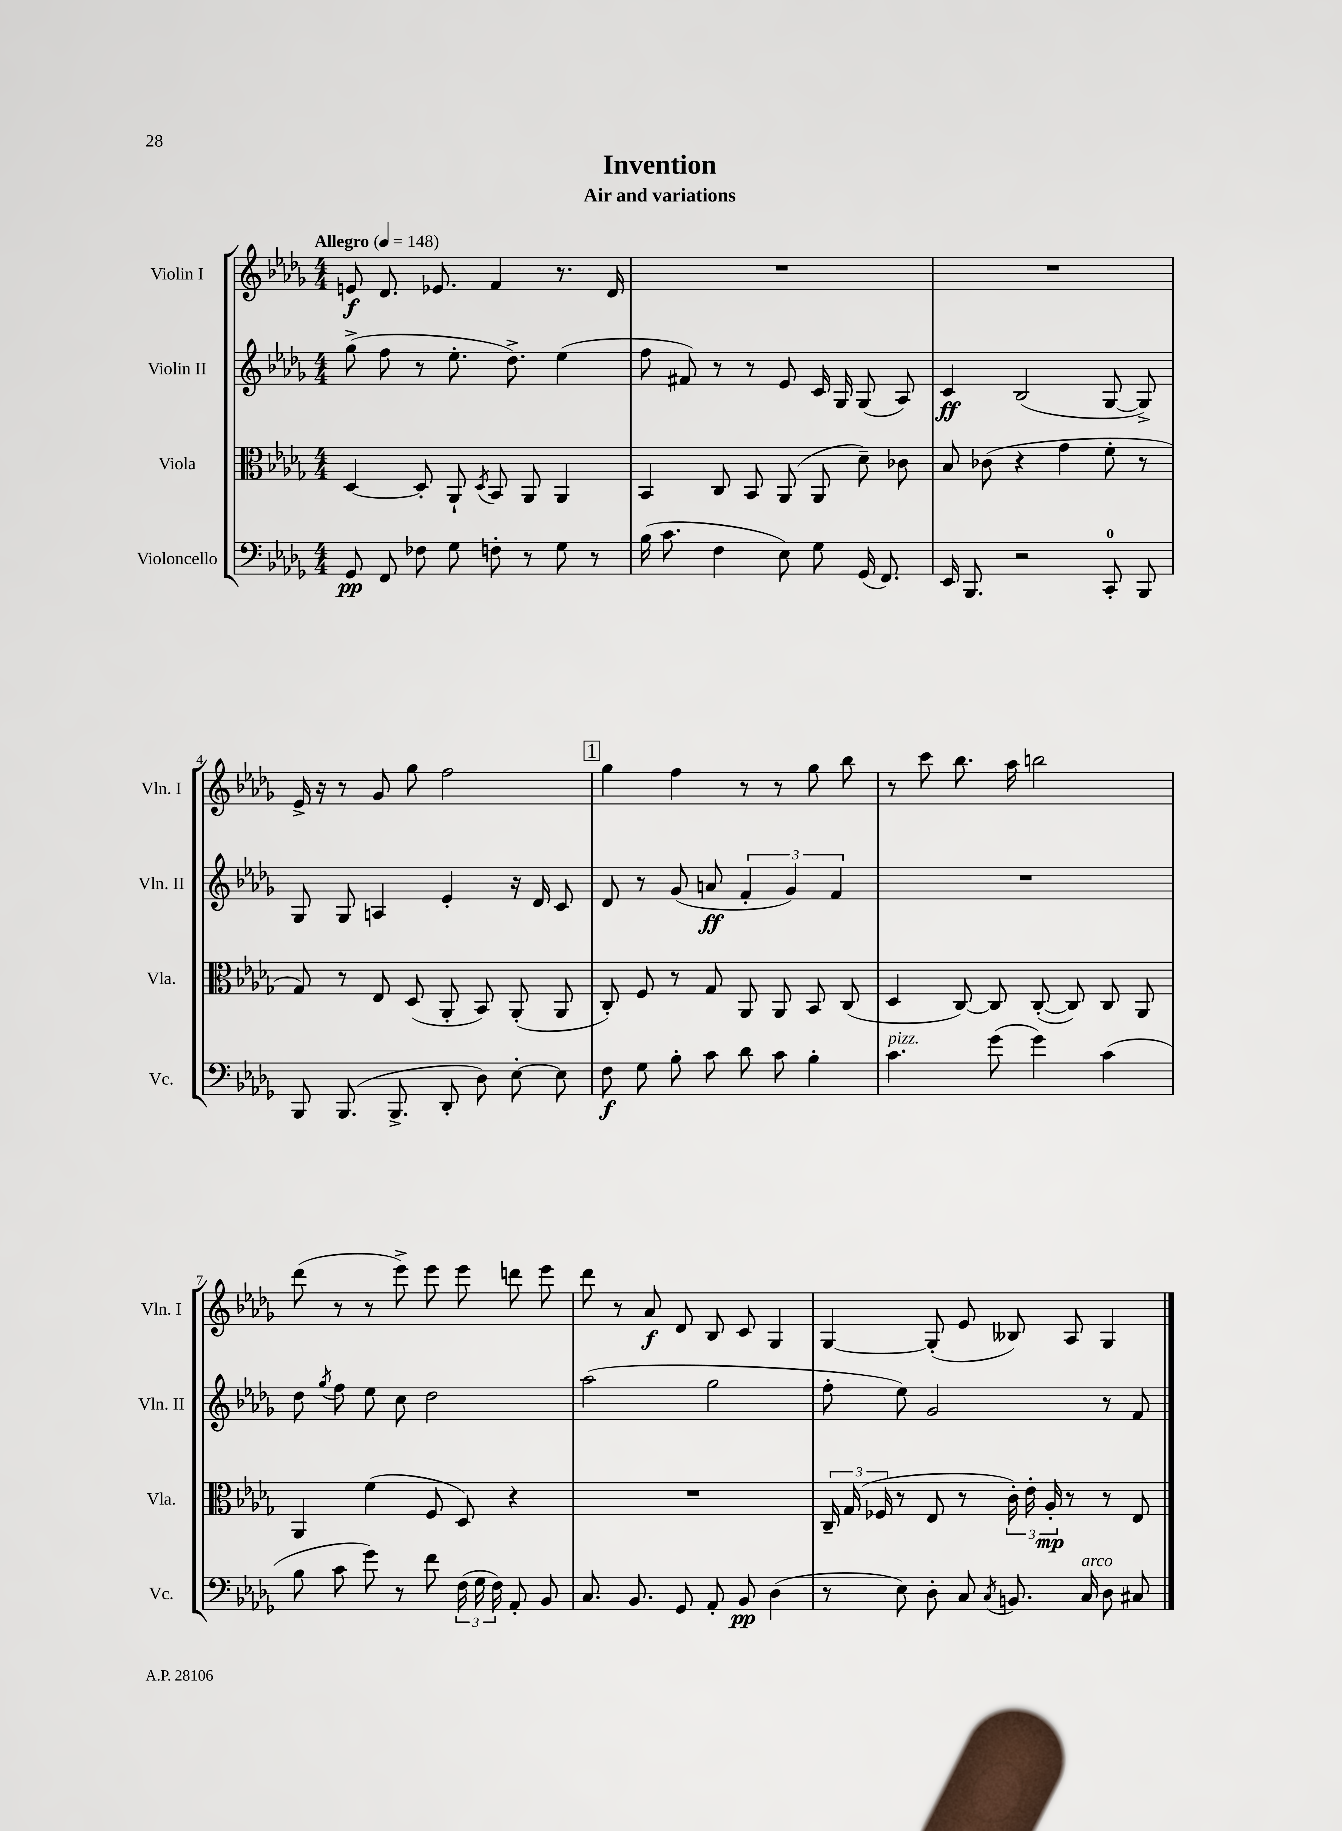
\header { title = "Invention" subtitle = "Air and variations" }
<<
\new StaffGroup <<
\new Staff = "s0" \with { instrumentName = "Violin I" shortInstrumentName = "Vln. I" } {
    \clef treble \key des \major \numericTimeSignature \time 4/4 \tempo "Allegro" 4 = 148
    \autoBeamOff e'8\f des'8. ees'8. f'4 r8. des'16 |
    R1 |
    R1 |
    ees'16-> r16 r8 ges'8 ges''8 f''2 |
    \mark \markup { \box "1" } ges''4 f''4 r8 r8 ges''8 bes''8 |
    r8 c'''8 bes''8. aes''16 b''2 |
    des'''8( r8 r8 ees'''8->) ees'''8 ees'''8 d'''8 ees'''8 |
    des'''8 r8 aes'8\f des'8 bes8 c'8 ges4 |
    ges4~ ges8-.( ees'8 beses8) aes8 ges4 \bar "|." |
}
\new Staff = "s1" \with { instrumentName = "Violin II" shortInstrumentName = "Vln. II" } {
    \clef treble \key des \major \numericTimeSignature \time 4/4
    \autoBeamOff ges''8->( f''8 r8 ees''8.-. des''8.->) ees''4( |
    f''8 fis'8) r8 r8 ees'8 c'16 ges16 ges8( aes8) |
    c'4\ff bes2( ges8~ ges8->) |
    ges8 ges8 a4 ees'4-. r16 des'16 c'8 |
    \mark \markup { \box "1" } des'8 r8 ges'8( a'8\ff \tuplet 3/2 { f'4-. ges'4) f'4 } |
    R1 |
    des''8 \acciaccatura { ges''8 } f''8 ees''8 c''8 des''2 |
    aes''2( ges''2 |
    f''8-. ees''8) ges'2 r8 f'8 \bar "|." |
}
\new Staff = "s2" \with { instrumentName = "Viola" shortInstrumentName = "Vla." } {
    \clef alto \key des \major \numericTimeSignature \time 4/4
    \autoBeamOff des4~ des8-. aes,8-! \acciaccatura { des8 } bes,8 aes,8 aes,4 |
    bes,4 c8 bes,8 aes,8( aes,8 des'8--) ces'8 |
    bes8 ces'8( r4 ges'4 f'8-. r8 |
    ges8) r8 ees8 des8( aes,8-. bes,8) aes,8-.( aes,8 |
    \mark \markup { \box "1" } c8-.) f8 r8 ges8 aes,8 aes,8 bes,8 c8( |
    des4 c8~) c8 c8~-.( c8) c8 aes,8 |
    aes,4 f'4( f8 des8) r4 |
    R1 |
    \tuplet 3/2 { c16-- ges16( fes16 } r8 ees8 r8 \tuplet 3/2 { c'16-.) ees'16-. aes16-.\mp } r8 r8 ees8 \bar "|." |
}
\new Staff = "s3" \with { instrumentName = "Violoncello" shortInstrumentName = "Vc." } {
    \clef bass \key des \major \numericTimeSignature \time 4/4
    \autoBeamOff ges,8\pp f,8 fes8 ges8 f8-. r8 ges8 r8 |
    bes16( c'8. f4 ees8) ges8 ges,16( f,8.) |
    ees,16 bes,,8. r2 c,8-0-. bes,,8 |
    bes,,8 bes,,8.( bes,,8.-> des,8-. des8) ees8~-. ees8 |
    \mark \markup { \box "1" } f8\f ges8 bes8-. c'8 des'8 c'8 bes4-. |
    c'4.^\markup { \italic "pizz." } ges'8( ges'4) c'4( |
    bes8 c'8 ges'8) r8 f'8 \tuplet 3/2 { f16( ges16 f16) } aes,8-. bes,8 |
    c8. bes,8. ges,8 aes,8-. bes,8\pp des4( |
    r8 ees8) des8-. c8 \acciaccatura { c8 } b,8. c16^\markup { \italic "arco" } des8 cis8 \bar "|." |
}
>>
>>
